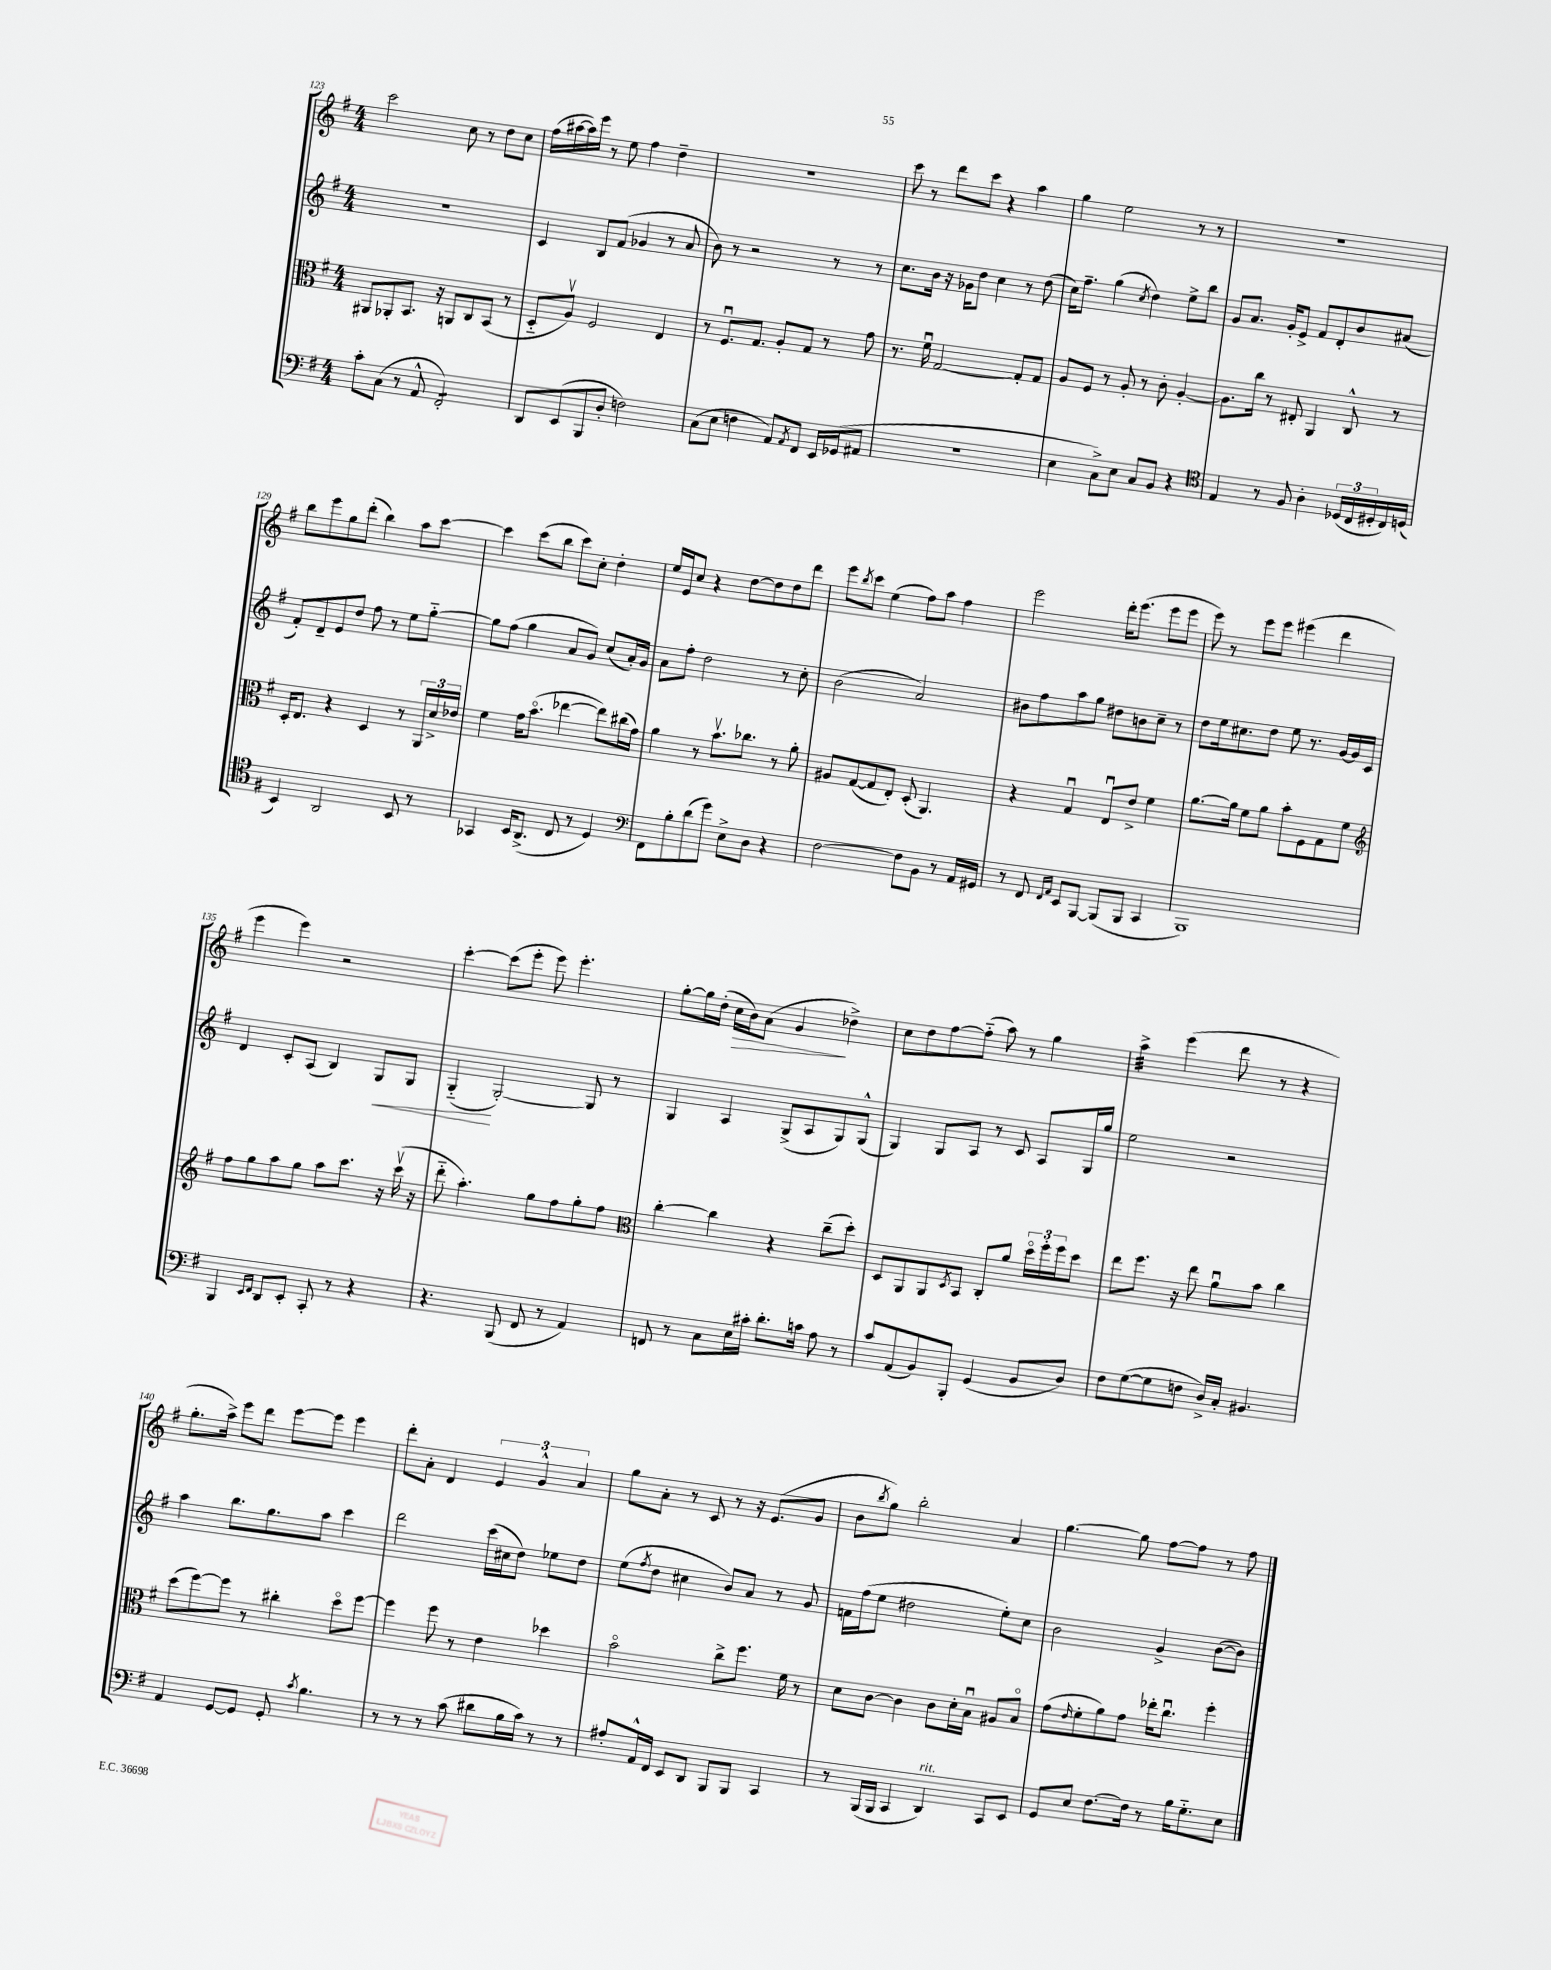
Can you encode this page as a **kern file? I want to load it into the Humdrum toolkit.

**kern	**kern	**kern	**kern
*staff4	*staff3	*staff2	*staff1
*clefF4	*clefC3	*clefG2	*clefG2
*k[f#]	*k[f#]	*k[f#]	*k[f#]
*M4/4	*M4/4	*M4/4	*M4/4
8c'\L	8AA#/L	1r	2ccc\
(8C\J	8AA-'/	.	.
8r	8.BB/J	.	.
8AA^^/	.	.	.
.	16r	.	.
2FF#'/)	8AA/L	.	8cc\
.	8C/	.	8r
.	(8BB/J	.	8dd\L
.	8r	.	8cc\J
=	=	=	=
8DD/L	8D'~/L	4c/	(16ff#\LL
.	.	.	[16aa#\
(8EE/	8Av/J)	.	16aa#\])
.	.	.	16eee\JJ
8BBB/	2F#/	8B/L	8r
8D'/J	.	(8f#/J	8ee\
2F\)	.	4g-/	4ff#\
.	4E/	8r	4dd~\
.	.	8a/	.
=	=	=	=
(8C\L	8r	8b\)	1r
8E\J	8.F#u/L	8r	.
4F\	.	2r	.
.	8.G/J	.	.
8AA/L)	8A'/L	.	.
8qAA/	.	.	.
8FF#/J	8G/J	.	.
16EE/LL	8r	8r	.
(16GG-/J	.	.	.
8AA#/J	8g\	8r	.
=	=	=	=
1r	8.r	8.cc\L	8ccc\
.	.	.	8r
.	16f#u\	16b\Jk	.
.	[2G/	16r	8ddd\L
.	.	16g-\LK	.
.	.	8dd\J	8ccc\J
.	.	4cc\	4r
.	8G'/]L	8r	4aa\
.	8G/J	(8dd\	.
=	=	=	=
4E\	8A/L	16cc\LK)	4gg\
.	.	8.ff#~\J	.
.	8F#/J	.	.
8C^\L)	8r	(4gg\	2ee\
8E\J	8A'/	.	.
.	.	8qcc/	.
8C/L	8r	4dd\)	.
8BB/J	8c'\	.	.
4r	[4A'/	8ee^\L	8r
.	.	8bb\J	8r
=	=	=	=
*clefC4	*	*	*
4E/	8.A\]L	8g/L	1r
.	.	8.a/J	.
.	16cc\Jk	.	.
8r	8r	.	.
.	.	16g'/LK	.
8F#/	8E#'/	8e^/J	.
4A'\	4AA/	8f#/L	.
.	.	8d'/	.
(24D-/LL	8C^^/	8b/	.
24C/	.	.	.
24D#'/	.	.	.
16C/)	8r	(8a#/J	.
(16D/JJ	.	.	.
=	=	=	=
4BB/)	16D'/LK	8f#'/L)	8bb\L
.	8.E/J	.	.
.	.	8d~/	8eee\
2AA/	4r	8e/	8gg\
.	.	8dd/J	(8ddd'\J
.	4D/	8ff#\	4bb\)
.	.	8r	.
8BB/	8r	8ee\L	8aa\L
8r	24AA/LL	[8gg'~\J	[8ccc\J
.	24d^/	.	.
.	24e-/JJ	.	.
=	=	=	=
4GG-/	4f#\	8gg\]L	4ccc\]
.	.	(8ff#\J	.
16BB/LK	16g\LK	4gg\	(8ccc\L
(8.AA^/J	(8.bo\J	.	.
.	.	.	8bb\J
8C/	[4ee-\	8a/L	8ccc\L)
8r	.	8g/J)	8cc'\J
4D/)	8ee-\]L)	(8cc/L	4dd'\
.	(16cc#\L	16a'/L)	.
.	16g\JJ)	16g/JJ	.
=	=	=	=
*clefF4	*	*	*
8FF#\L	4a\	8a\L	16ee/LL
.	.	.	16e/J
8B'\	.	8ff#'\J	8cc/J
(8d\	8r	2dd\	4r
8g\J)	8.bv\L	.	.
8E^\L	.	.	[8dd\L
.	8.cc-\J	.	.
8D\J	.	.	8dd\]
4r	8r	8r	8dd\
.	8a'\	8cc'\	8ddd\J
=	=	=	=
[2F#\	8A#/L	(2b\	8eee\L
.	.	.	8qbb/
.	([8G/	.	8ccc\J
.	8G/]	.	(4ee\
.	8E'/J)	.	.
8F#\]L	(8D'/	2a/)	8ff#\L)
8BB\J	4.AA/)	.	8aa\J
8r	.	.	4ff#\
16AA/LL	.	.	.
16GG#/JJ	.	.	.
=	=	=	=
8r	4r	8b#\L	2eee\
8FF#/	.	8ff#\	.
16qqFF#/LL	.	.	.
16qqAA/JJ	.	.	.
8EE/L	4Gu/	8aa\	.
[8BBB/J	.	8gg\J	.
(8BBB/]L	8Eu/L	8dd#\L	16ddd'\LK
.	.	.	(8.eee\J
8BBB/J	8e^/J	8b\	.
4CC/	4f#\	8cc~\J	8eee\L
.	.	8r	8eee\J
=	=	=	=
1BBB)	[8.a\L	8dd\L	8eee\)
.	.	16ee\k	8r
.	16a\]Jk	8.cc#\	.
.	8f#\L	.	8eee\L
.	8a\J	8dd\J	8eee\J
.	8b'\L	8ee\	(4eee#\
.	8F#\	8.r	.
.	8G\	.	4ddd\
.	.	[16g/LL	.
.	8f#\J	16g/]	.
.	.	16c/JJ	.
=	=	=	=
*	*clefG2	*	*
4BBB/	8ff#\L	4d/	4eee\
.	8gg\	.	.
16qqEE/LL	.	.	.
16qqFF#/JJ	.	.	.
8DD/L	8aa\	8c'/L	4eee\)
8EE'/J	8gg\J	(8A/J	.
8CC'/	8aa\L	4B/)	2r
8r	8.ccc\J	.	.
4r	.	8G/L	.
.	16r	.	.
.	(16cccv\	8G/J	.
.	16r	.	.
=	=	=	=
4.r	8ddd'~\	(4G'~/	[4ccc'\
.	4.aa'\)	.	.
.	.	[2G'/)	(8ccc\]L
(8BBB/	.	.	8eee'\J
8FF#/	8gg\L	.	8eee\)
8r	8ff#\	.	4.eee'\
4AA/)	8gg'\	8G/]	.
.	8ff#\J	8r	.
=	=	=	=
*	*clefC3	*	*
8FF/	[4cc'\	4G/	[8gg'\L
8r	.	.	16gg\]L
.	.	.	(16dd'\JJ
8C\L	4cc\]	4A/	16cc\LL
.	.	.	16b\J)
16E\L	.	.	(8a\J
16c#'\JJ	.	.	.
8.d'\L	4r	(8G^/L	4g/
.	.	8A/	.
16c\Jk	.	.	.
8A\	(8cc~\L	8G/)	4dd-^\)
8r	8dd'\J)	(8G^^/J	.
=	=	=	=
8c/L	8D/L	4G/)	8cc\L
(8AA/	8AA/	.	8dd\
8BB/)	8AA/	8G/L	[8ff#\
.	8qD/	.	.
8BBB'/J	8BB/J	8A/J	(8ff#'~\]J
(4GG/	8C'/L	8r	8aa\)
.	8a/J	8c/	8r
8BB/L	24ddo\LL	8A/L	4gg\
.	24ff#'\	.	.
.	24ff#\J	.	.
8D/J)	8dd\J	16G/L	.
.	.	16gg/JJ	.
=	=	=	=
8F#\L	8ee\L	2ee\	4aa^\
([8G\	8.ff#\J	.	.
8G\]	.	.	(4eee\
.	16r	.	.
8F\J	8ee\	.	.
16D^/LL)	8au\L	2r	8ddd\
16C'/JJ	.	.	.
4.BB#/	8b\J	.	8r
.	4cc\	.	4r
=	=	=	=
4AA/	(8dd\L	4aa\	8.gg'\L
.	[8ff#\)	.	.
.	.	.	16aa^\Jk)
[8GG/L	8ff#\]J	8.bb\L	8eee\L
8GG/]J	8r	.	8ddd\J
.	.	8.gg\	.
8GG'/	4cc#'\	.	[8eee\L
8qc/	.	.	.
4.B\	.	8aa\J	8eee\]J
.	8ddo\L	4ccc\	4eee\
.	[8ff#\J	.	.
=	=	=	=
8r	4ff#\]	2ddd\	8ddd'\L
8r	.	.	8a'\J
8r	8ff#\	.	4d/
(8c\	8r	.	.
8d#\L	4e\	(16ccc\LL	6e/
.	.	16cc#\J	.
16B\L	.	8dd\J)	.
.	.	.	6g^^/
16c\JJ)	.	.	.
8r	4dd-\	8ee-\L	.
.	.	.	6a/
8r	.	8dd\J	.
=	=	=	=
8A#'/L	2bo\	(8ee\L	8gg\L
.	.	8qff#/	.
16AA^^/L	.	8dd\J	8a'\J
16FF#/JJ	.	.	.
8EE/L	.	4cc#\	8r
8DD/J	.	.	8c/
8BBB/L	8cc^\L	8b/L)	8r
8BBB/J	8.ff#\J	8a/J	16r
.	.	.	(8.e/L
4CC/	.	8r	.
.	16f#\	.	.
.	8r	8g/	8g/J
=	=	=	=
8r	8d\L	16f\LL	8b\L
.	.	(16ff#\J	.
.	.	.	8qbb/
(16BBB/LL	[8c\J	8ee\J	8gg\J)
16BBB/JJ	.	.	.
4CC/	4c\]	2dd#\	2bb'\
4DD/)	8c\L	.	.
.	16d'\L	.	.
.	16Bu\JJ	.	.
8CC/L	8A#/L	8ee'\L)	4a/
8EE/J	8Bo/J	8cc\J	.
=	=	=	=
8GG/L	(8g\L	2b\	[4.gg\
.	16qqe/	.	.
8E/J	8f#'\	.	.
[8.F#\L	8a\)	.	.
.	8g\J	.	8gg\]
16F#\]Jk	.	.	.
8r	16ee-'\LK	4g^/	[8ff#\L
.	8.ccu\J	.	.
16B\LK	.	.	8ff#\]J
8.G'~\	.	.	.
.	4ff#'\	([8b\L	8r
8E\J	.	8b\]J)	8ff#\
==	==	==	==
*-	*-	*-	*-
